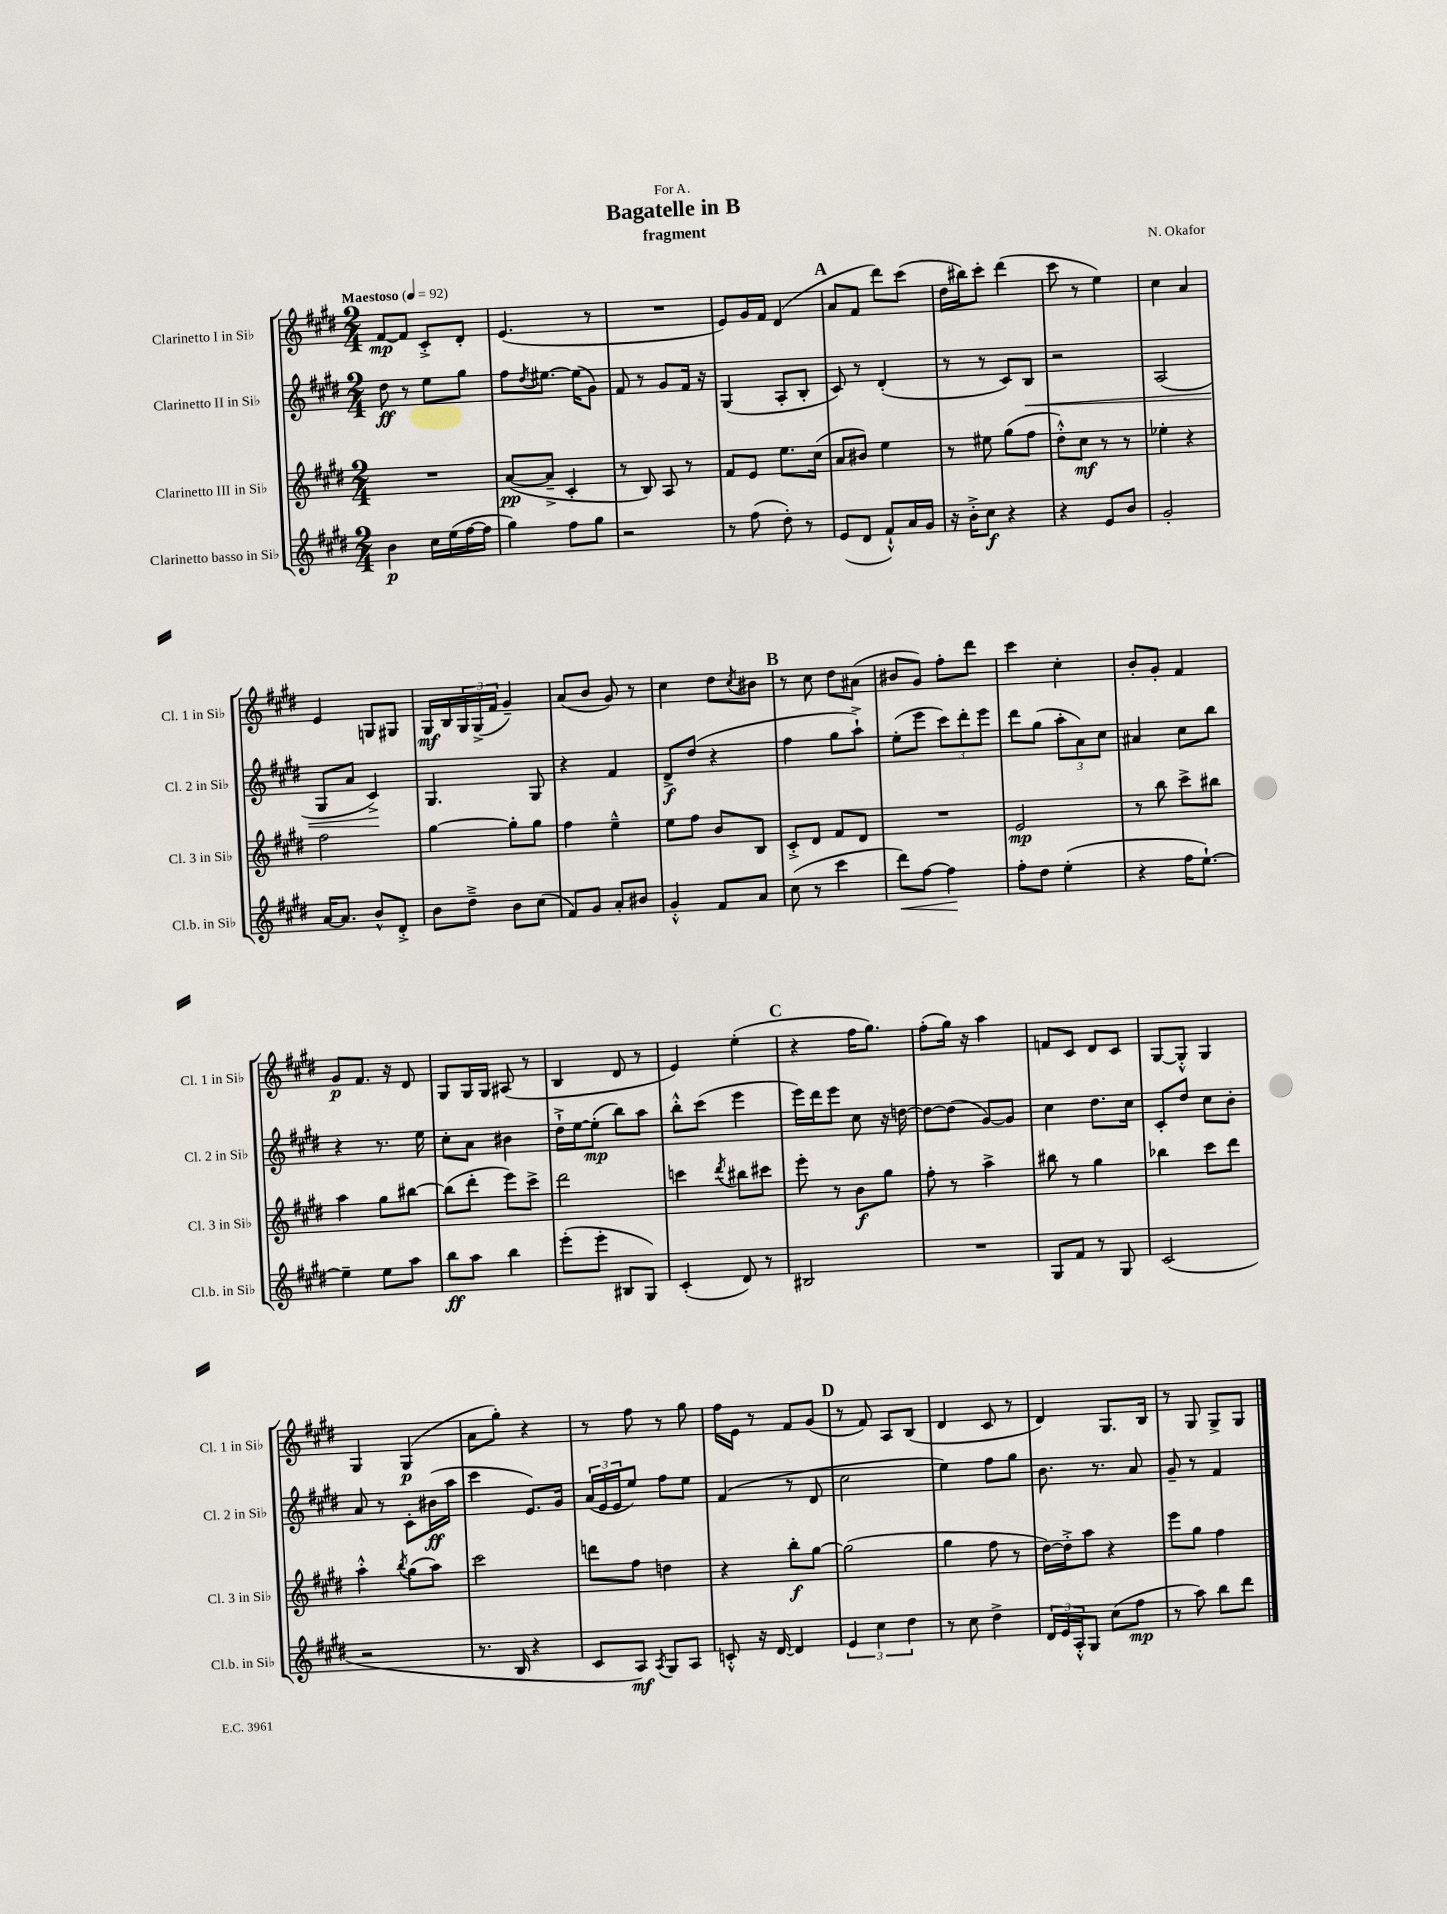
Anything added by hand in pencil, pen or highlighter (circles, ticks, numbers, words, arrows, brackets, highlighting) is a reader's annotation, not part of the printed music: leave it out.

**kern	**dynam	**kern	**dynam	**kern	**dynam	**kern	**dynam
*part4	*part4	*part3	*part3	*part2	*part2	*part1	*part1
*staff4	*staff4	*staff3	*staff3	*staff2	*staff2	*staff1	*staff1
*I"Clarinetto basso in Si♭	*	*I"Clarinetto III in Si♭	*	*I"Clarinetto II in Si♭	*	*I"Clarinetto I in Si♭	*
*I'Cl.b. in Si♭	*	*I'Cl. 3 in Si♭	*	*I'Cl. 2 in Si♭	*	*I'Cl. 1 in Si♭	*
*clefG2	*	*clefG2	*	*clefG2	*	*clefG2	*
*k[f#c#g#d#]	*	*k[f#c#g#d#]	*	*k[f#c#g#d#]	*	*k[f#c#g#d#]	*
*M2/4	*	*M2/4	*	*M2/4	*	*M2/4	*
*MM92	*	*MM92	*	*MM92	*	*MM92	*
=1	=1	=1	=1	=1	=1	=1	=1
!	!	!	!	!	!	!LO:TX:a:B:t=Maestoso	!
4b\	p	2r	.	8dd#\	ff	[8f#/L	mp
.	.	.	.	8r	.	8f#/J]	.
16cc#\LL	.	.	.	8ee\L	.	8c#'^/L	.
(16ee\	.	.	.	.	.	.	.
[16ff#\	.	.	.	8gg#\J	.	8d#'/J	.
16ff#\JJ]	.	.	.	.	.	.	.
=2	=2	=2	=2	=2	=2	=2	=2
4gg#\)	.	([8a/L	pp	8ff#\L	.	(4.e/	.
.	.	.	.	8qdd#/	.	.	.
.	.	8a~^/J]	.	[8.ee#X\J	.	.	.
8ff#\L	.	4c#'/	.	.	.	.	.
.	.	.	.	(16ee#\KL]	.	.	.
8gg#\J	.	.	.	8g#\J)	.	8r	.
=3	=3	=3	=3	=3	=3	=3	=3
2r	.	8r	.	8f#/	.	2r	.
.	.	8B/)	.	8r	.	.	.
.	.	8A/	.	8g#/L	.	.	.
.	.	8r	.	16f#/Jk	.	.	.
.	.	.	.	16r	.	.	.
=4	=4	=4	=4	=4	=4	=4	=4
8r	.	8f#/L	.	(4G#/	.	8e/L)	.
(8ff#\	.	8e/J	.	.	.	16g#/L	.
.	.	.	.	.	.	16f#/JJ	.
8dd#'\)	.	8.ee\L	.	8A'/L	.	(4d#/	.
8r	.	.	.	8B'/J	.	.	.
.	.	(16cc#\Jk	.	.	.	.	.
!!LO:REH:place=s1:t=A
=5	=5	=5	=5	=5	=5	=5	=5
(8e/L	.	8a/L	.	8c#/)	.	8a/L	.
8d#/J	.	8b#X/J)	.	8r	.	8f#/J	.
8f#`^^/L)	.	4ee\	.	(4d#'/	.	8ddd#\L)	.
16a/L	.	.	.	.	.	(8ccc#\J	.
16g#/JJ	.	.	.	.	.	.	.
=6	=6	=6	=6	=6	=6	=6	=6
16r	.	8r	.	8r	.	16dd#\LL	.
16b'^\KL	.	.	.	.	.	16bb#X\J)	.
8cc#\J	f	8ee#X\	.	8r	.	8ccc#'\J	.
4r	.	(8gg#\L	.	8c#/L)	.	(4ddd#\	.
!	!	!	!	!	!LO:HP:b	!	!
.	.	8ff#\J	.	8B/J	<	.	.
=7	=7	=7	=7	=7	=7	=7	=7
4r	.	8dd#'^^\L)	.	2r	.	8ccc#\	.
.	.	8cc#\J	mf	.	.	8r	.
8e/L	.	8r	.	.	.	4ee\)	.
8b/J	.	8r	.	.	.	.	.
=8	=8	=8	=8	=8	=8	=8	=8
2g#'/	.	4ee-X'\	.	(2A/	.	4cc#\	.
.	.	4r	.	.	.	4a/	.
!!LO:LB:g=z
=9	=9	=9	=9	=9	=9	=9	=9
[16a/KL	.	2ff#\	.	8G#/L	.	4e/	.
8.a/J]	.	.	.	.	.	.	.
.	.	.	.	8a/J	.	.	.
8b^^/L	.	.	.	4c#^/)	.	8Gn/L	.
8d#'^/J	.	.	.	.	.	8G#X/J	.
.	.	.	.	.	[	.	.
=10	=10	=10	=10	=10	=10	=10	=10
8b\L	.	[4gg#\	.	4.G#/	.	16G#/LL	mf
.	.	.	.	.	.	16B/	.
8dd#~^\J	.	.	.	.	.	24G#/	.
.	.	.	.	.	.	(24G#^/	.
.	.	.	.	.	.	24f#/JJ	.
8b\L	.	8gg#'\L]	.	.	.	4g#~/)	.
(8cc#\J	.	8gg#\J	.	8G#/	.	.	.
=11	=11	=11	=11	=11	=11	=11	=11
8f#/L)	.	4ff#\	.	4r	.	(8a/L	.
8g#/J	.	.	.	.	.	8b/J	.
8a'/L	.	4ee~^^\	.	4f#/	.	8g#/)	.
8b#X/J	.	.	.	.	.	8r	.
=12	=12	=12	=12	=12	=12	=12	=12
4g#'^^/	.	8ee\L	.	8d#^/L	f	4cc#\	.
.	.	8ff#\J	.	(8dd#/J	.	.	.
8f#/L	.	8b/L	.	4r	.	8dd#\L	.
.	.	.	.	.	.	8qcc#/	.
8a/J	.	8B/J	.	.	.	8b#X\J	.
!!LO:REH:place=s1:t=B
=13	=13	=13	=13	=13	=13	=13	=13
(8cc#\	.	8c#'^/L	.	4ff#\	.	8r	.
8r	.	8d#/J	.	.	.	8cc#\	.
4ccc#\	.	8f#/L	.	8gg#\L	.	8dd#\L	.
.	.	8d#/J	.	8aa`^\J)	.	(8a#X\J	.
=14	=14	=14	=14	=14	=14	=14	=14
!	!LO:HP:b	!	!	!	!	!	!
8ddd#\L)	<	2r	.	(8ee'\L	.	8b#X/L	.
[8ff#\J	.	.	.	8eee\J	.	8g#/J)	.
4ff#\]	.	.	.	12ccc#\L)	.	8ff#'\L	.
.	.	.	.	12ddd#'\	.	.	.
.	.	.	.	.	.	8ddd#\J	.
.	.	.	.	12eee\J	.	.	.
.	[	.	.	.	.	.	.
=15	=15	=15	=15	=15	=15	=15	=15
8ff#'\L	.	2e/	mp	8ddd#\L	.	4ccc#\	.
8dd#\J	.	.	.	(8gg#\J	.	.	.
(4ee'\	.	.	.	12aa'\L	.	4cc#'\	.
.	.	.	.	12a\)	.	.	.
.	.	.	.	12cc#\J	.	.	.
=16	=16	=16	=16	=16	=16	=16	=16
4r	.	8r	.	4a#X/	.	8b'/L	.
.	.	8bb\	.	.	.	8g#'/J	.
16ff#\KL	.	8ccc#^\L	.	8cc#\L	.	4f#/	.
[8.ee`\J)	.	.	.	.	.	.	.
.	.	8bb#X\J	.	8bb\J	.	.	.
!!LO:LB:g=z
=17	=17	=17	=17	=17	=17	=17	=17
4ee~\]	.	4aa\	.	4r	.	8g#/L	p
.	.	.	.	.	.	8.f#/J	.
8ee\L	.	8gg#\L	.	8.r	.	.	.
.	.	.	.	.	.	16r	.
8aa\J	.	[8bb#X\J	.	.	.	8d#/	.
.	.	.	.	16ee\	.	.	.
=18	=18	=18	=18	=18	=18	=18	=18
8bb\L	ff	(8bb#\L]	.	8cc#'\L	.	8G#/L	.
8aa\J	.	8ddd#'\J	.	8a\J	.	16G#/L	.
.	.	.	.	.	.	16G#/JJ	.
4bb\	.	8eee\L)	.	4b#X\	.	(8A#X/	.
.	.	8ccc#^\J	.	.	.	8r	.
=19	=19	=19	=19	=19	=19	=19	=19
(8eee'\L	.	2ddd#\	.	16dd#`^\LL	.	4B/	.
.	.	.	.	[16ee\J	.	.	.
8eee'\J	.	.	.	(8ee'\J]	mp	.	.
8B#X/L	.	.	.	8bb\L)	.	8d#/	.
8G#/J)	.	.	.	8aa\J	.	8r	.
=20	=20	=20	=20	=20	=20	=20	=20
(4c#'/	.	4cccn\	.	8bb'^^\L	.	4e/)	.
.	.	.	.	(8ccc#\J	.	.	.
.	.	8qddd#/	.	.	.	.	.
8d#/)	.	8bb#X\L	.	4eee\	.	(4ee'\	.
8r	.	8ccc#X\J	.	.	.	.	.
!!LO:REH:place=s1:t=C
=21	=21	=21	=21	=21	=21	=21	=21
2B#X/	.	8eee'\	.	16eee\LL)	.	4r	.
.	.	.	.	16ddd#\J	.	.	.
.	.	8r	.	8eee\J	.	.	.
.	.	8b\L	f	8cc#\	.	16ff#\KL	.
.	.	.	.	.	.	8.gg#\J)	.
.	.	8gg#\J	.	16r	.	.	.
.	.	.	.	[16ddn\	.	.	.
=22	=22	=22	=22	=22	=22	=22	=22
2r	.	8ff#'\	.	8dd\L_	.	(8ff#'\L	.
.	.	8r	.	(8dd\J]	.	16gg#\Jk)	.
.	.	.	.	.	.	16r	.
.	.	4aa^\	.	[8g#/L)	.	4aa\	.
.	.	.	.	8g#/J]	.	.	.
=23	=23	=23	=23	=23	=23	=23	=23
8G#/L	.	8bb#X\	.	4cc#\	.	8fn/L	.
8f#/J	.	8r	.	.	.	8c#/J	.
8r	.	4gg#\	.	8.dd#\L	.	8d#/L	.
8G#/	.	.	.	.	.	8c#/J	.
.	.	.	.	16cc#\Jk	.	.	.
=24	=24	=24	=24	=24	=24	=24	=24
(2c#/	.	4bb-X\	.	8c#'/L	.	[8G#/L	.
.	.	.	.	8dd#/J	.	8G#'^^/J]	.
.	.	8ccc#\L	.	8cc#\L	.	4G#/	.
.	.	8ddd#\J	.	8b'\J	.	.	.
!!LO:LB:g=z
=25	=25	=25	=25	=25	=25	=25	=25
2r	.	4aa'^^\	.	8a/	.	4G#/	.
.	.	.	.	8r	.	.	.
.	.	8qbb/	.	.	.	.	.
.	.	(8gg#\L	.	8c#'\L	.	(4G#/	p
.	.	8aa\J)	.	(16b#X\L	ff	.	.
.	.	.	.	16aa\JJ	.	.	.
=26	=26	=26	=26	=26	=26	=26	=26
8.r	.	2ccc#\	.	4ccc#\	.	8a\L	.
.	.	.	.	.	.	8gg#'\J)	.
16B/	.	.	.	.	.	.	.
4r	.	.	.	8.e/L)	.	4r	.
.	.	.	.	16g#/Jk	.	.	.
=27	=27	=27	=27	=27	=27	=27	=27
8c#/L	.	8dddn\L	.	(24a/LL	.	8r	.
.	.	.	.	24e/	.	.	.
.	.	.	.	24e/J	.	.	.
8A/J)	mf	8ff#\J	.	8ee/J)	.	8ff#\	.
8qA/	.	.	.	.	.	.	.
8G#/L	.	4ddn\	.	8ff#\L	.	8r	.
8A/J	.	.	.	8ee\J	.	8gg#\	.
=28	=28	=28	=28	=28	=28	=28	=28
8cn'^^/	.	4r	.	(4f#/	.	16ff#\LL	.
.	.	.	.	.	.	16e\JJ	.
16r	.	.	.	.	.	8r	.
[16d#/	.	.	.	.	.	.	.
4d#/]	.	8bb'\L	f	8r	.	8f#/L	.
.	.	[8gg#\J	.	8d#/	.	(8g#/J	.
!!LO:REH:place=s1:t=D
=29	=29	=29	=29	=29	=29	=29	=29
6e/	.	(2gg#\]	.	2cc#\	.	8r	.
.	.	.	.	.	.	8f#/)	.
6cc#\	.	.	.	.	.	.	.
.	.	.	.	.	.	8A/L	.
6dd#\	.	.	.	.	.	.	.
.	.	.	.	.	.	(8B/J	.
=30	=30	=30	=30	=30	=30	=30	=30
8r	.	4gg#\	.	4ee\)	.	4d#/	.
8cc#\	.	.	.	.	.	.	.
4dd#^\	.	8ff#\	.	8ff#\L	.	8c#/	.
.	.	8r	.	8gg#\J	.	8r	.
=31	=31	=31	=31	=31	=31	=31	=31
24d#/LL	.	[16dd#\LL)	.	8.b\	.	4d#/)	.
24e/	.	.	.	.	.	.	.
.	.	16dd#'^\J]	.	.	.	.	.
24A'^^/J	.	.	.	.	.	.	.
8G#/J	.	8aa\J	.	.	.	.	.
.	.	.	.	8.r	.	.	.
(8cc#\L	.	4r	.	.	.	8.G#/L	.
8ff#\J	mp	.	.	8a/	.	.	.
.	.	.	.	.	.	16B/Jk	.
=32	=32	=32	=32	=32	=32	=32	=32
8r	.	8eee\L	.	8g#~/	.	8r	.
8aa\)	.	8gg#\J	.	8r	.	8G#/	.
8bb\L	.	4ff#\	.	4f#/	.	8G#^/L	.
8ddd#\J	.	.	.	.	.	8G#/J	.
==	==	==	==	==	==	==	==
*-	*-	*-	*-	*-	*-	*-	*-
